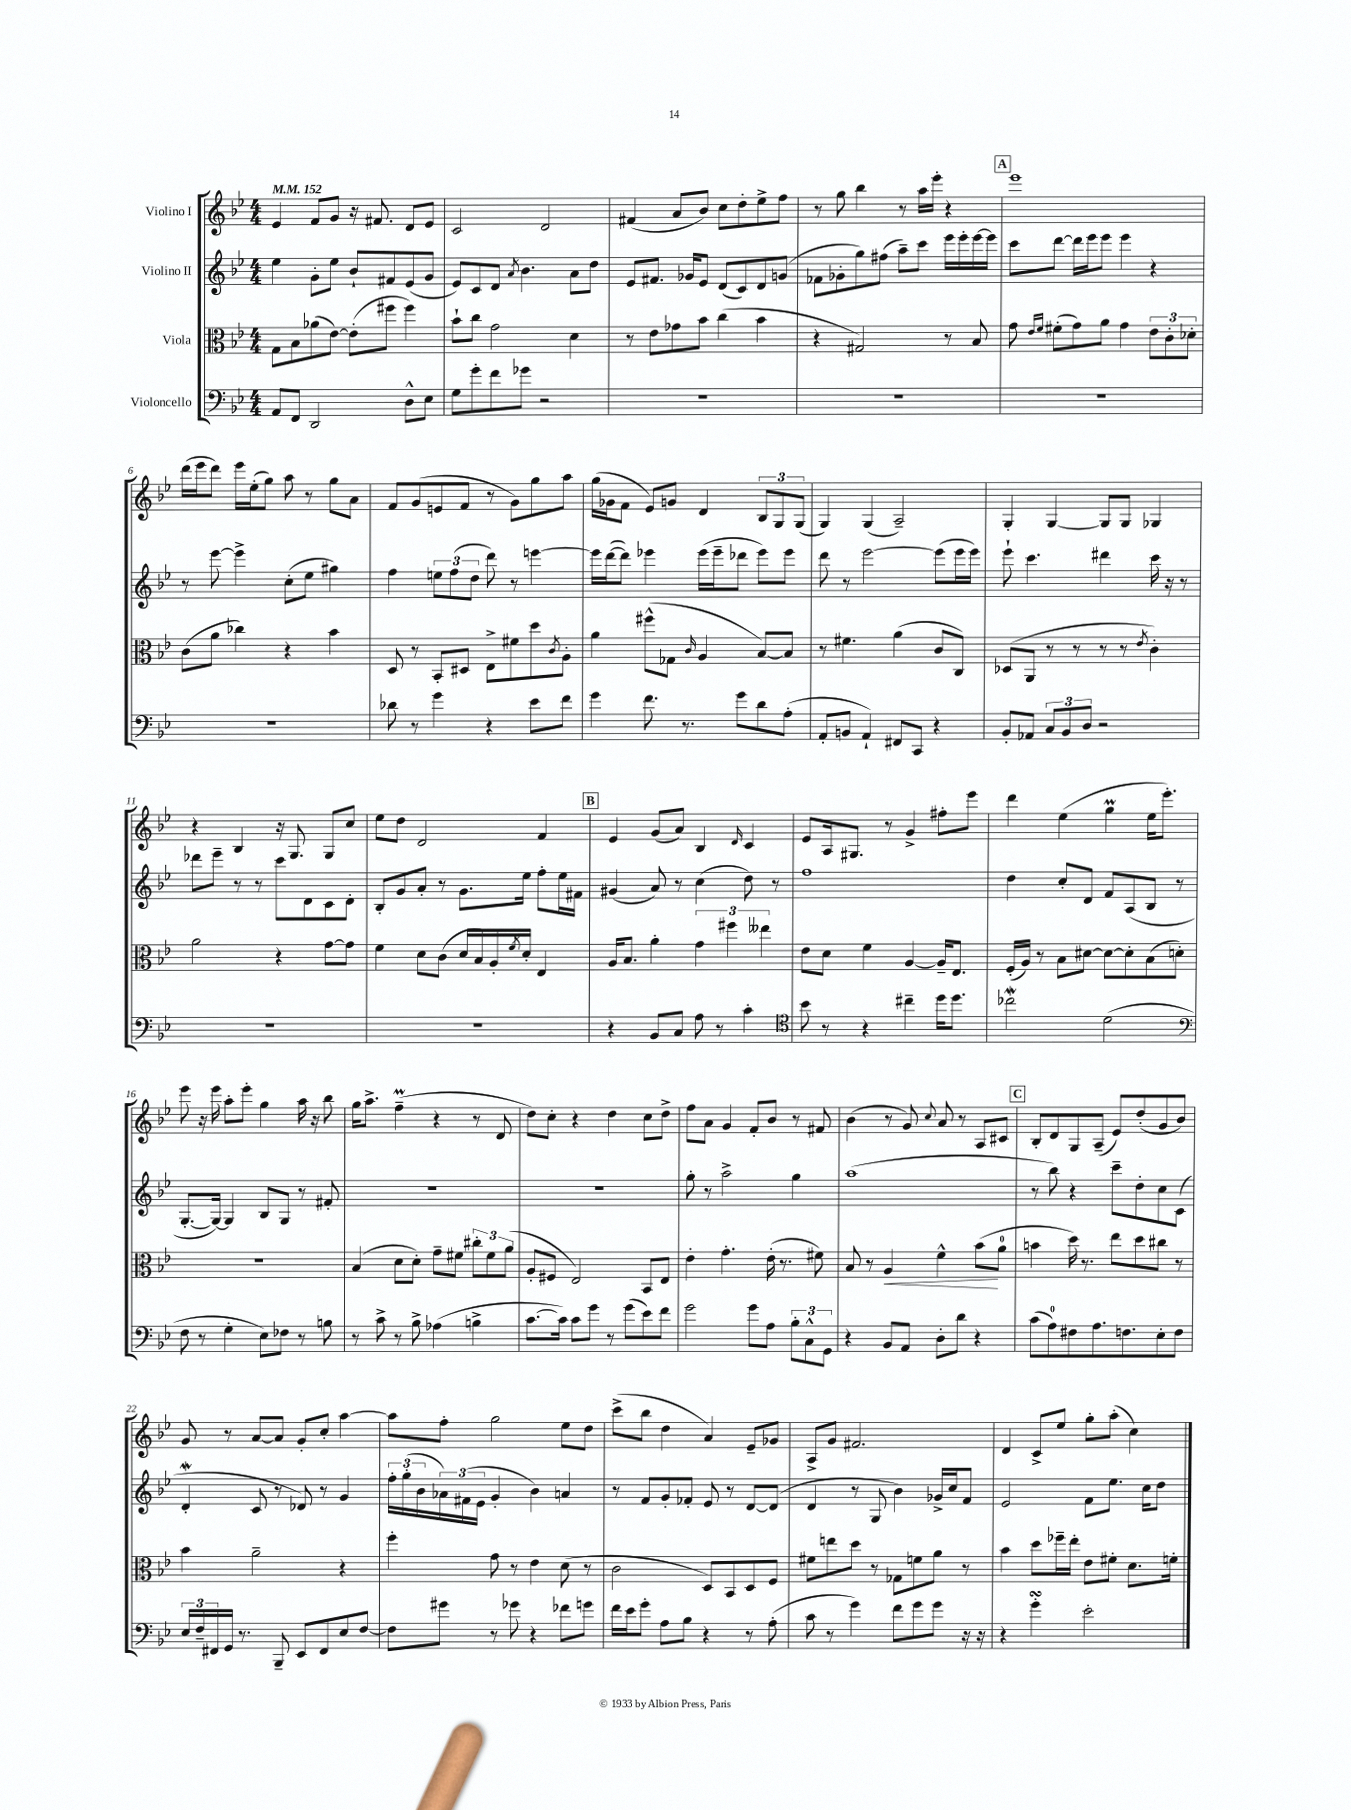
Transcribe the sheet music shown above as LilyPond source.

<<
\new StaffGroup <<
\new Staff = "s0" \with { instrumentName = "Violino I" } {
    \clef treble \key bes \major \numericTimeSignature \time 4/4 \tempo 4 = 152
    ees'4 f'8 g'8 r16 fis'8. d'8 ees'8 |
    c'2 d'2 |
    fis'4( a'8 bes'8) c''8 d''8-. ees''8-> f''8 |
    r8 g''8 bes''4 r8 a''16 ees'''16-. r4 |
    \mark \markup { \box "A" } ees'''1 |
    d'''16( ees'''16 d'''8) ees'''16 ees''16-.( g''8) a''8 r8 g''8 a'8 |
    f'8 g'8( e'8 f'8 r8 g'8) g''8 a''8 |
    g''16( ges'16 f'8 ees'8) g'8 d'4 \tuplet 3/2 { bes8 g8 g8( } |
    g4) g4( a2--) |
    g4-. g4~ g8 g8 ges4 |
    r4 bes4 r16 g8. g8 c''8 |
    ees''8 d''8 d'2 f'4 |
    \mark \markup { \box "B" } ees'4 g'8( a'8) bes4 \grace { d'16 } c'4 |
    ees'8 a16 gis8. r8 g'4-> fis''8-. ees'''8 |
    d'''4 ees''4( g''4\prall ees''16 ees'''8.-.) |
    ees'''8 r16 ees'''16 a''8-. ees'''8-. g''4 a''16 r16 bes''8 |
    g''16 a''8.-> f''4--\prall( r4 r8 d'8 |
    d''8) c''8-. r4 d''4 c''8 d''8-> |
    f''8 a'8 g'4 f'8-. bes'8 r8 fis'8 |
    bes'4( r8 g'8) \appoggiatura { c''8 } a'8 r8 a8 cis'8 |
    \mark \markup { \box "C" } bes8-. d'8 g8 a8--( ees'8) d''8-.( g'8 bes'8) |
    g'8 r8 a'8~ a'8 g'8-. c''8-. a''4~ |
    a''8 f''8-. g''2 ees''8 d''8 |
    c'''8->( bes''8 d''4 a'4) ees'8-- ges'8 |
    a8-> g'8 fis'2. |
    d'4 c'8-> ees''8 g''8-. a''8-.( c''4) \bar "|." |
}
\new Staff = "s1" \with { instrumentName = "Violino II" } {
    \clef treble \key bes \major \numericTimeSignature \time 4/4
    ees''4 g'8-. ees''8 bes'8-! fis'8 ees'8( g'8 |
    ees'8) c'8 d'8 \acciaccatura { a'8 } bes'4. a'8 d''8 |
    ees'8 fis'8. ges'16 ees'8 d'8( c'8) d'8 g'8( |
    fes'8 ges'8-. g''8) fis''8( a''8--) c'''8 ees'''16 ees'''16-. ees'''16~ ees'''16 |
    \mark \markup { \box "A" } c'''8 d'''8~ d'''16 ees'''16 ees'''8 ees'''4 r4 |
    r8 ees'''8~ ees'''4-> c''8-.( ees''8 gis''4) |
    f''4 \tuplet 3/2 { e''8 f''8( d''8 } d'''8) r8 e'''4~ |
    e'''16 d'''16~( d'''8) ees'''4 ees'''16( ees'''16-- des'''8 ees'''8) ees'''8 |
    d'''8 r8 ees'''2~ ees'''8( ees'''16 ees'''16) |
    ees'''8-! c'''4. dis'''4 c'''16 r16 r8 |
    des'''8 ees'''8-- r8 r8 c'''8 d'8 c'8 d'8-. |
    bes8-. g'8 a'8-. r8 g'8. ees''16 f''8-. ees''16 fis'16 |
    \mark \markup { \box "B" } gis'4( a'8) r8 c''4( d''8) r8 |
    f''1 |
    d''4 c''8-. d'8 f'8 a8( bes8 r8 |
    g8.~-. g16~) g4 bes8 g8 r8 fis'8-. |
    R1 |
    R1 |
    g''8-. r8 a''2-> g''4 |
    a''1( |
    \mark \markup { \box "C" } r8 bes''8) r4 c'''8-- d''8-. c''8 c'8( |
    d'4-.\mordent c'8 r8 des'8) r8 g'4 |
    \tuplet 3/2 { f''16-. g''16-.( bes'16 } \tuplet 3/2 { aes'16) fis'16( ees'16 } g'4-. bes'4) a'4 |
    r8 f'8 g'8-. fes'8-. ees'8 r8 d'8~ d'8( |
    d'4 r8 g8 bes'4) ges'16-> c''16 f'8 |
    ees'2 f'8 ees''8. c''16 d''8 \bar "|." |
}
\new Staff = "s2" \with { instrumentName = "Viola" } {
    \clef alto \key bes \major \numericTimeSignature \time 4/4
    g8 bes8 aes'8( ees'8~) ees'8-.( fis''8 fis''4) |
    bes'8-! c''8 g'2 d'4 |
    r8 ees'8 ges'8 bes'8 c''4( bes'4 |
    r4 gis2) r8 bes8 |
    \mark \markup { \box "A" } g'8 \grace { ees'16 f'16 } fis'8-.( g'8) a'8 g'4 \tuplet 3/2 { ees'8 c'8-. des'8-. } |
    c'8( a'8 ces''4) r4 bes'4 |
    d8 r8 bes,8-. dis8 ees8-> fis'8 d''8 \acciaccatura { c'8 } a8-. |
    a'4 fis''8-^( ges8 \grace { c'16 } a4 bes8~) bes8 |
    r8 fis'4. a'4( c'8 c8) |
    des8( a,8 r8 r8 r8 r8 \acciaccatura { ees'8 } c'4-.) |
    a'2 r4 g'8~ g'8 |
    f'4 d'8 c'8( d'16 bes16) a16-. \acciaccatura { f'8 } d'16-. ees4 |
    \mark \markup { \box "B" } a16 bes8. a'4-. \tuplet 3/2 { g'4 fis''4 eeses''4 } |
    ees'8 d'8 f'4 a4~ a16-- ees8. |
    f16-.( a16) r8 bes8 dis'8~ dis'8~ dis'8-. bes8( d'8-.) |
    R1 |
    bes4( d'8 d'8-.) g'8-- fis'8 \tuplet 3/2 { cis''8-. fis'8 a'8( } |
    a8-. fis8 ees2) bes,8 ees8 |
    ees'4-. g'4.-. ees'16-.( r8. fis'8) |
    bes8 r8 a4\< f'4-^ bes'8\!( a'8-0 |
    \mark \markup { \box "C" } b'4 d''16) r8. ees''8 d''8 cis''8 r8 |
    bes'4 a'2-- r4 |
    f''4-. g'8 r8 ees'4 d'8( r8 |
    c'2 d8) bes,8 d8 f8 |
    fis'8 e''8 d''8 r8 ges8 f'8 a'8 r8 |
    bes'4 d''8 fes''16-- ees''16-. ees'8 fis'8-. d'8. f'16-. \bar "|." |
}
\new Staff = "s3" \with { instrumentName = "Violoncello" } {
    \clef bass \key bes \major \numericTimeSignature \time 4/4
    a,8 f,8 d,2 d8-^ ees8 |
    g8 g'8-. f'8 ges'8 r2 |
    R1 |
    R1 |
    \mark \markup { \box "A" } R1 |
    R1 |
    des'8 r8 g'4 r4 ees'8 f'8 |
    g'4 f'8. r8. g'8 d'8 a8-.( |
    a,8-. b,8 a,4-!) fis,8 c,8 r4 |
    bes,8-. aes,8 \tuplet 3/2 { c8 bes,8 d8 } r2 |
    R1 |
    R1 |
    \mark \markup { \box "B" } r4 bes,8 c8 a8 r8 c'4-. |
    \clef tenor bes'8 r8 r4 cis''4-- d''16 d''8. |
    ces''2\mordent d'2( |
    \clef bass f8 r8 g4-. ees8) fes8 r8 b8 |
    r8 c'8-> r8 bes8-> aes4( b4-> |
    c'8.~ c'16) c'8 g'8 r8 g'8( ees'8) f'8 |
    g'2 g'8 a8 \tuplet 3/2 { bes8-. c8-^ g,8 } |
    r4 bes,8 a,8 d8-. d'8 r4 |
    \mark \markup { \box "C" } c'8( a8-0) fis8 a8. f8. ees8-. f8 |
    \tuplet 3/2 { ees16 f16-- fis,16 } g,16 r8. bes,,8-- ees,8 fis,8 ees8 f8~ |
    f8 gis'8 r8 ges'8 r4 fes'8 g'8 |
    f'16 ees'16 g'8-. a8 bes8 r4 r8 a8-.( |
    c'8 r8 g'4) f'8 g'8 g'8 r16 r16 |
    r4 g'4-.\turn ees'2-. \bar "|." |
}
>>
>>
